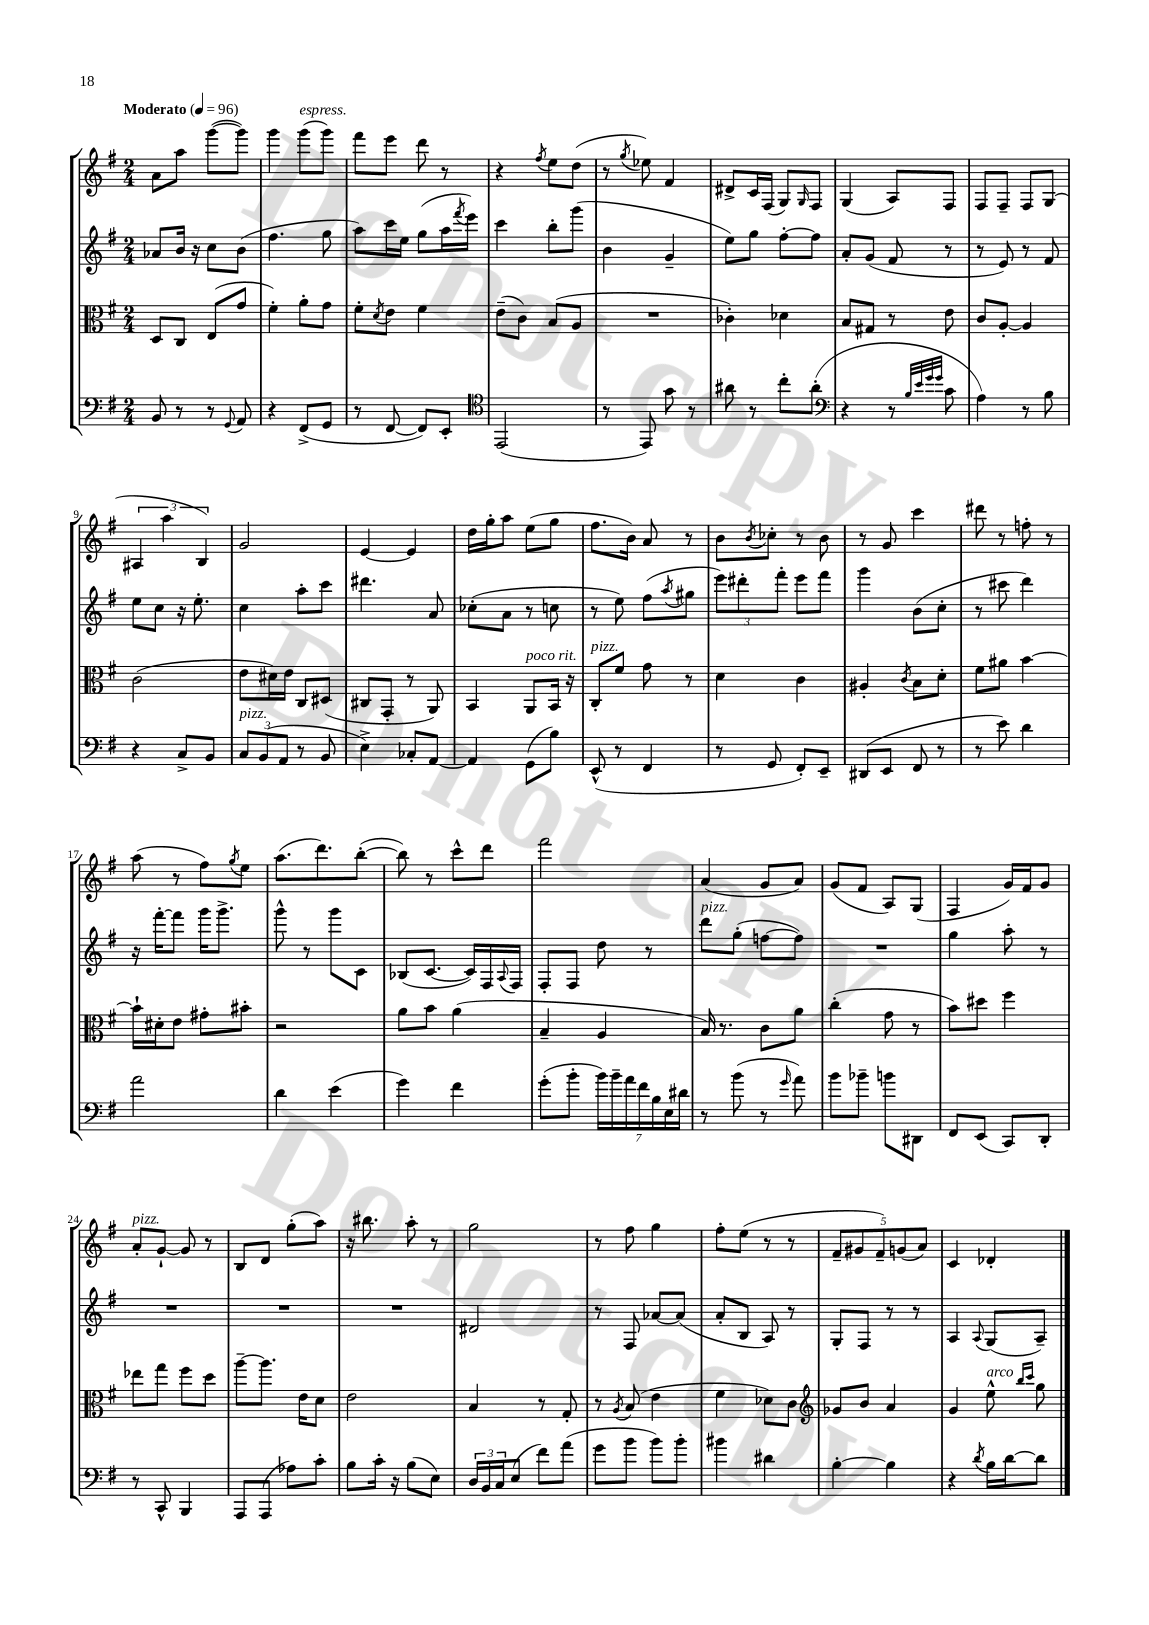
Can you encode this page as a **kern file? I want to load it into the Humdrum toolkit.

**kern	**kern	**kern	**kern
*part4	*part3	*part2	*part1
*staff4	*staff3	*staff2	*staff1
*clefF4	*clefC3	*clefG2	*clefG2
*k[f#]	*k[f#]	*k[f#]	*k[f#]
*M2/4	*M2/4	*M2/4	*M2/4
*MM96	*MM96	*MM96	*MM96
=1	=1	=1	=1
!	!	!	!LO:TX:a:B:t=Moderato
8BB/	8D/L	8a-X/L	8a\L
8r	8C/J	16b/Jk	8aa\J
.	.	16r	.
8r	(8E/L	8cc\L	([8ggg\L
8qqGG/	.	.	.
8AA/	8g/J	(8b\J	8ggg\J])
=2	=2	=2	=2
4r	4f#'\)	4.ff#\	4ggg\
!	!	!	!LO:TX:a:i:t=espress.
(8FF#^/L	8a'\L	.	(8ggg\L
8GG/J	8g\J	8gg\	8ggg\J)
=3	=3	=3	=3
8r	8f#'\L	8aa\L)	8fff#\L
.	8qd/	.	.
[8FF#/	8e\J	16ccc\L	8eee\J
.	.	16ee\JJ	.
8FF#/L])	4f#\	(8gg\L	8ddd\
8EE'/J	.	16aa\L	8r
.	.	8qfff#/	.
.	.	16eee\JJ)	.
=4	=4	=4	=4
*clefC4	*	*	*
(2EE/	(8e~\L	4ccc\	4r
.	8c\J)	.	.
.	.	.	8qff#/
.	(8B/L	8bb'\L	8ee\L
.	8A/J	(8ggg\J	(8dd\J
=5	=5	=5	=5
8r	2r	4b\	8r
.	.	.	8qgg/
8EE/)	.	.	8ee-X\)
8g\	.	4g~/	4f#/
8r	.	.	.
=6	=6	=6	=6
8a#X\	4c-X'\)	8ee\L)	8d#X^/L
8r	.	8gg\J	16c/L
.	.	.	(16F#/JJ
8cc'\L	4d-X\	[8ff#'\L	8G/L)
.	.	.	16qqG/
(8a#'\J	.	8ff#\J]	8F#/J
=7	=7	=7	=7
*clefF4	*	*	*
4r	8B/L	8a'/L	(4G/
.	8G#X/J	(8g/J	.
8r	8r	8f#/	8A/L)
32qqB/LLL	.	.	.
32qqe/	.	.	.
32qqg/	.	.	.
32qqg/JJJ	.	.	.
8c\	8e\	8r	8F#/J
=8	=8	=8	=8
4A\)	8c/L	8r	8F#/L
.	[8A'/J	8e/)	8F#~/J
8r	4A/]	8r	8F#/L
8B\	.	8f#/	(8G/J
!!LO:LB:g=z
=9	=9	=9	=9
4r	(2c\	8ee\L	6A#X/
.	.	8cc\J	.
.	.	.	6aa\
8C^/L	.	16r	.
.	.	8.ee'\	.
.	.	.	6B/)
8BB/J	.	.	.
=10	=10	=10	=10
!LO:TX:a:i:t=pizz.	!	!	!
12C/L	8e\L	4cc\	2g/
(12BB/	.	.	.
.	16d#X\L)	.	.
12AA/J	.	.	.
.	16e\JJ	.	.
8r	8C/L	8aa'\L	.
8BB/	(8D#X/J	8ccc\J	.
=11	=11	=11	=11
4E^\)	8C#X/L	4.ddd#X\	[4e/
.	8GG'/J	.	.
8C-X'/L	8r	.	4e/]
[8AA/J	8AA/)	8a/	.
=12	=12	=12	=12
4AA/]	4BB/	(8cc-X'\L	16dd\LL
.	.	.	16gg'\J
.	.	8a\J	8aa\J
!	!LO:TX:a:i:t=poco rit.	!	!
(8GG\L	8AA/L	8r	(8ee\L
8B\J)	16BB/Jk	8ccn\	8gg\J
.	16r	.	.
=13	=13	=13	=13
!	!LO:TX:a:i:t=pizz.	!	!
(8EE^^/	8C'/L	8r	8.ff#\L
8r	8f#/J	8ee\)	.
.	.	.	16b\Jk)
4FF#/	8g\	(8ff#\L	8a/
.	.	8qaa/	.
.	8r	8gg#X\J	8r
=14	=14	=14	=14
8r	4d\	12eee\L)	8b\L
.	.	12ddd#X'\	.
.	.	.	8qb/
8GG/	.	.	8cc-X'\J
.	.	12fff#'\J	.
8FF#'/L)	4c\	8eee\L	8r
8EE~/J	.	8fff#\J	8b\
=15	=15	=15	=15
(8DD#X/L	4A#X'/	4ggg\	8r
8EE/J	.	.	8g/
.	8qc/	.	.
8FF#/	8B\L	(8b\L	4ccc\
8r	8d'\J	8cc'\J	.
=16	=16	=16	=16
8r	8f#\L	8r	8ddd#X\
8e\)	8a#X\J	8ccc#X\	8r
4d\	[4b\	4ddd\)	8ffn'\
.	.	.	8r
!!LO:LB:g=z
=17	=17	=17	=17
2a\	16b`\LL]	16r	(8aa\
.	16d#X'\J	[16fff#'\KL	.
.	8e\J	8fff#\J]	8r
.	8g#X'\L	16ggg\KL	8ff#\L)
.	.	8.ggg^\J	.
.	.	.	8qgg/
.	8b#X'\J	.	8ee\J
=18	=18	=18	=18
4d\	2r	8ggg^^\	(8.aa\L
.	.	8r	.
.	.	.	8.ddd\)
(4e\	.	8ggg\L	.
.	.	8c\J	([8bb'\J
=19	=19	=19	=19
4g\)	8a\L	(8B-X/L	8bb\])
.	8b\J	[8.c/J	8r
4f#\	(4a\	.	8ccc^^\L
.	.	16c/LL])	.
.	.	16F#/	8ddd\J
.	.	8qqA/	.
.	.	16F#/JJ	.
=20	=20	=20	=20
(8g'\L	4B~/	8F#'/L	2fff#\
8b'\J	.	8F#/J	.
28b\LL)	4A/	8dd\	.
28b~\	.	.	.
28a\	.	.	.
28f#\	.	.	.
.	.	8r	.
28B\	.	.	.
28E\	.	.	.
28d#X\JJ	.	.	.
=21	=21	=21	=21
!	!	!LO:TX:a:i:t=pizz.	!
8r	16B/)	8ddd\L	(4a/
.	8.r	.	.
(8b\	.	(8gg'\J	.
8r	8c\L	[8ffn\L	8g/L
16qqg/	.	.	.
8a\)	8a\J	8ff\J])	8a/J)
=22	=22	=22	=22
8b\L	(4cc'\	2r	(8g/L
8b-X~\J	.	.	8f#/J
8bn\L	8g\	.	8A/L)
8DD#X\J	8r	.	(8G/J
=23	=23	=23	=23
8FF#/L	8b\L)	4gg\	4F#/
(8EE/J	8dd#X\J	.	.
8CC/L)	4ff#\	8aa'\	16g/LL)
.	.	.	16f#/J
8DD'/J	.	8r	8g/J
!!LO:LB:g=z
=24	=24	=24	=24
!	!	!	!LO:TX:a:i:t=pizz.
8r	8ee-X\L	2r	8a'/L
8CC^^/	8gg\J	.	[8g`/J
4BBB/	8ff#\L	.	8g/]
.	8dd\J	.	8r
=25	=25	=25	=25
8AAA/L	[8aa~\L	2r	8B/L
(8AAA/J	8.aa\J]	.	8d/J
8A-X\L)	.	.	(8gg'\L
.	16e\KL	.	.
8c'\J	8d\J	.	8aa\J)
=26	=26	=26	=26
8B\L	2e\	2r	16r
.	.	.	8.bb#X\
16c'\Jk	.	.	.
16r	.	.	.
(8B\L	.	.	8aa'\
8E\J)	.	.	8r
=27	=27	=27	=27
24D/LL	4B/	2d#X/	2gg\
24BB/	.	.	.
24C/J	.	.	.
(8E/J	.	.	.
8f#\L)	8r	.	.
(8a\J	8G'/	.	.
=28	=28	=28	=28
8g\L	8r	8r	8r
.	8qA/	.	.
8b\J	(8B/	8F#/	8ff#\
8b\L)	4e\	[8a-X/L	4gg\
8b'\J	.	(8a-/J]	.
=29	=29	=29	=29
4b#X\	4f#\	8a'/L	8ff#'\L
.	.	8B/J	(8ee\J
4d#X\	8d-X\L)	8A/)	8r
.	8c\J	8r	8r
=30	=30	=30	=30
*	*clefG2	*	*
[4B'\	8g-X/L	8G'/L	10f#~/L
.	.	.	10g#X/
.	8b/J	8F#/J	.
.	.	.	10f#~/)
4B\]	4a/	8r	.
.	.	.	(10gn/
.	.	8r	.
.	.	.	10a/J)
=31	=31	=31	=31
4r	4g/	4A/	4c/
8qd/	.	8qqA/	.
!	!LO:TX:a:i:t=arco	!	!
16B\LL	8ee^^\	(8G/L	4d-X'/
[16d\J	.	.	.
.	16qqbb/LL	.	.
.	16qqccc/JJ	.	.
8d\J]	8gg\	8A~/J)	.
==	==	==	==
*-	*-	*-	*-
